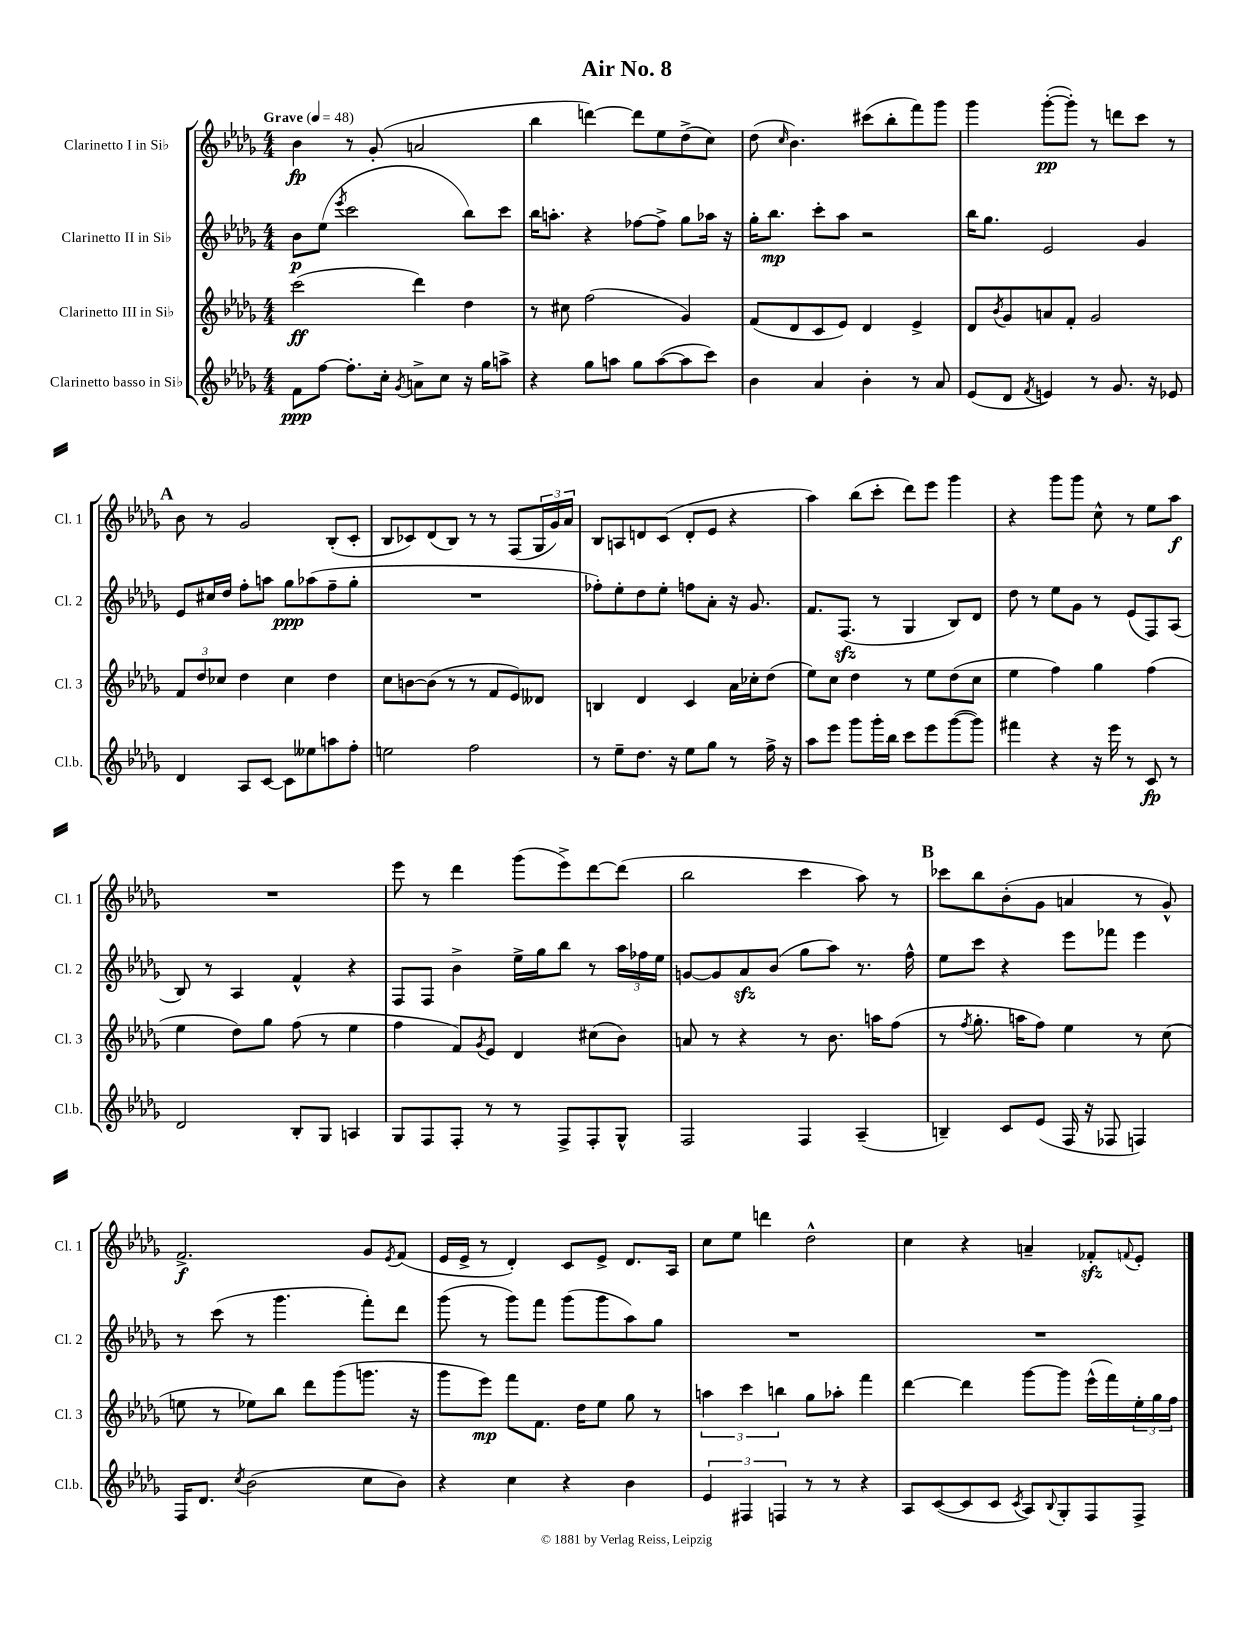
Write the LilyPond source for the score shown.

\header { title = "Air No. 8" }
<<
\new StaffGroup <<
\new Staff = "s0" \with { instrumentName = "Clarinetto I in Sib" shortInstrumentName = "Cl. 1" } {
    \clef treble \key des \major \numericTimeSignature \time 4/4 \tempo "Grave" 4 = 48
    bes'4\fp r8 ges'8-.( a'2 |
    bes''4 d'''4~) d'''8 ees''8 des''8->( c''8) |
    des''8( \grace { c''16 } bes'4.) cis'''8( bes''8-. f'''8) ges'''8 |
    ges'''4 ges'''8~-.\pp( ges'''8-.) r8 d'''8 c'''8 r8 |
    \mark \markup { \bold "A" } bes'8 r8 ges'2 bes8-.( c'8-. |
    bes8 ces'8) des'8( bes8) r8 r8 f8( \tuplet 3/2 { ges16 ges'16) aes'16 } |
    bes8 a8 d'8 c'8( d'8-. ees'8 r4 |
    aes''4) bes''8( c'''8-. des'''8) ees'''8 ges'''4 |
    r4 ges'''8 ges'''8 c''8-^ r8 ees''8 aes''8\f |
    R1 |
    ees'''8 r8 des'''4 ges'''8( ees'''8->) des'''8~ des'''8( |
    bes''2 c'''4 aes''8) r8 |
    \mark \markup { \bold "B" } ces'''8 bes''8 bes'8-.( ges'8 a'4 r8 ges'8-^) |
    f'2.->\f ges'8 \acciaccatura { ees'8 } f'8( |
    ees'16 ees'16-> r8 des'4-.) c'8 ees'8-> des'8. aes16 |
    c''8 ees''8 d'''4 des''2-^ |
    c''4 r4 a'4-- fes'8-.\sfz \appoggiatura { f'8 } ees'8-. \bar "|." |
}
\new Staff = "s1" \with { instrumentName = "Clarinetto II in Sib" shortInstrumentName = "Cl. 2" } {
    \clef treble \key des \major \numericTimeSignature \time 4/4
    bes'8\p ees''8( \acciaccatura { ees'''8 } c'''2 bes''8) c'''8 |
    bes''16 a''8.-. r4 fes''8~ fes''8-> ges''8 aes''16 r16 |
    ges''16-. bes''8.\mp c'''8-. aes''8 r2 |
    bes''16 ges''8. ees'2 ges'4 |
    \mark \markup { \bold "A" } ees'8 cis''16 des''16 f''8-. a''8 ges''8\ppp aes''8( f''8-- ges''8-. |
    R1 |
    fes''8-.) ees''8-. des''8 ees''8-. f''8 aes'8-. r16 ges'8. |
    f'8. f8.\sfz( r8 ges4 bes8) des'8 |
    des''8 r8 ees''8 ges'8 r8 ees'8( f8) aes8( |
    bes8) r8 aes4 f'4-^ r4 |
    f8 f8 bes'4-> ees''16-> ges''16 bes''8 r8 \tuplet 3/2 { aes''16 fes''16 ees''16 } |
    g'8~ g'8 aes'8\sfz bes'8( ges''8 aes''8) r8. f''16-^ |
    \mark \markup { \bold "B" } ees''8 c'''8 r4 ees'''8 fes'''8 ees'''4 |
    r8 c'''8( r8 ges'''4. f'''8-.) des'''8 |
    ges'''8( r8 ges'''8) f'''8 ges'''8( ges'''8 aes''8) ges''8 |
    R1 |
    R1 \bar "|." |
}
\new Staff = "s2" \with { instrumentName = "Clarinetto III in Sib" shortInstrumentName = "Cl. 3" } {
    \clef treble \key des \major \numericTimeSignature \time 4/4
    c'''2\ff( des'''4) des''4 |
    r8 cis''8 f''2( ges'4) |
    f'8( des'8 c'8 ees'8) des'4 ees'4-> |
    des'8 \acciaccatura { bes'8 } ges'8 a'8 f'8-. ges'2 |
    \mark \markup { \bold "A" } \tuplet 3/2 { f'8 des''8 ces''8 } des''4 ces''4 des''4 |
    c''8 b'8~ b'8( r8 r8 f'8 ees'8) deses'8 |
    b4 des'4 c'4 aes'16 ces''16-. des''8( |
    ees''8) c''8 des''4 r8 ees''8 des''8( c''8 |
    ees''4 f''4) ges''4 f''4( |
    ees''4 des''8) ges''8 f''8( r8 ees''4 |
    f''4 f'8) \acciaccatura { ges'8 } ees'8 des'4 cis''8( bes'8) |
    a'8 r8 r4 r8 bes'8. a''16 f''8( |
    \mark \markup { \bold "B" } r8 \acciaccatura { f''8 } ges''8.-. a''16 f''8) ees''4 r8 c''8( |
    e''8 r8 ees''8) bes''8 des'''8 ges'''8( g'''8. r16 |
    ges'''8 ees'''8\mp) f'''8 f'8. des''16 ees''8 ges''8 r8 |
    \tuplet 3/2 { a''4 c'''4 b''4 } ges''8 aes''8-. f'''4 |
    des'''4~ des'''4 ges'''8~ ges'''8 ees'''16-^( f'''16) \tuplet 3/2 { ees''16-. ges''16 f''16 } \bar "|." |
}
\new Staff = "s3" \with { instrumentName = "Clarinetto basso in Sib" shortInstrumentName = "Cl.b." } {
    \clef treble \key des \major \numericTimeSignature \time 4/4
    f'8\ppp f''8~ f''8.-. c''16-. \acciaccatura { ges'8 } a'8-> c''8 r16 ges''16 a''8-> |
    r4 ges''8 a''8 ges''8 a''8~( a''8 c'''8) |
    bes'4 aes'4 bes'4-. r8 aes'8 |
    ees'8( des'8 \acciaccatura { f'8 } e'4) r8 ges'8. r16 ees'8 |
    \mark \markup { \bold "A" } des'4 aes8 c'8~ c'8 eeses''8 a''8 f''8-. |
    e''2 f''2 |
    r8 ees''8-- des''8. r16 ees''8 ges''8 r8 f''16-> r16 |
    aes''8 ees'''8 ges'''8 ges'''16-. bes''16 c'''8 ees'''8 ges'''8~( ges'''8) |
    fis'''4 r4 r16 ees'''16 r8 c'8\fp r8 |
    des'2 bes8-. ges8 a4 |
    ges8 f8 f8-. r8 r8 f8-> f8-. ges8-^ |
    f2 f4 aes4--( |
    \mark \markup { \bold "B" } b4--) c'8 ees'8( f16 r16 fes8 f4) |
    f16 des'8. \acciaccatura { c''8 } bes'2( c''8 bes'8) |
    r4 c''4 r4 bes'4 |
    \tuplet 3/2 { ees'4 fis4 f4 } r8 r8 r4 |
    aes8 c'8~( c'8 c'8 \acciaccatura { c'8 } aes8) \appoggiatura { bes8 } ges8-. f8 f8-> \bar "|." |
}
>>
>>
\layout { \context { \Score \remove "Bar_number_engraver" } }
